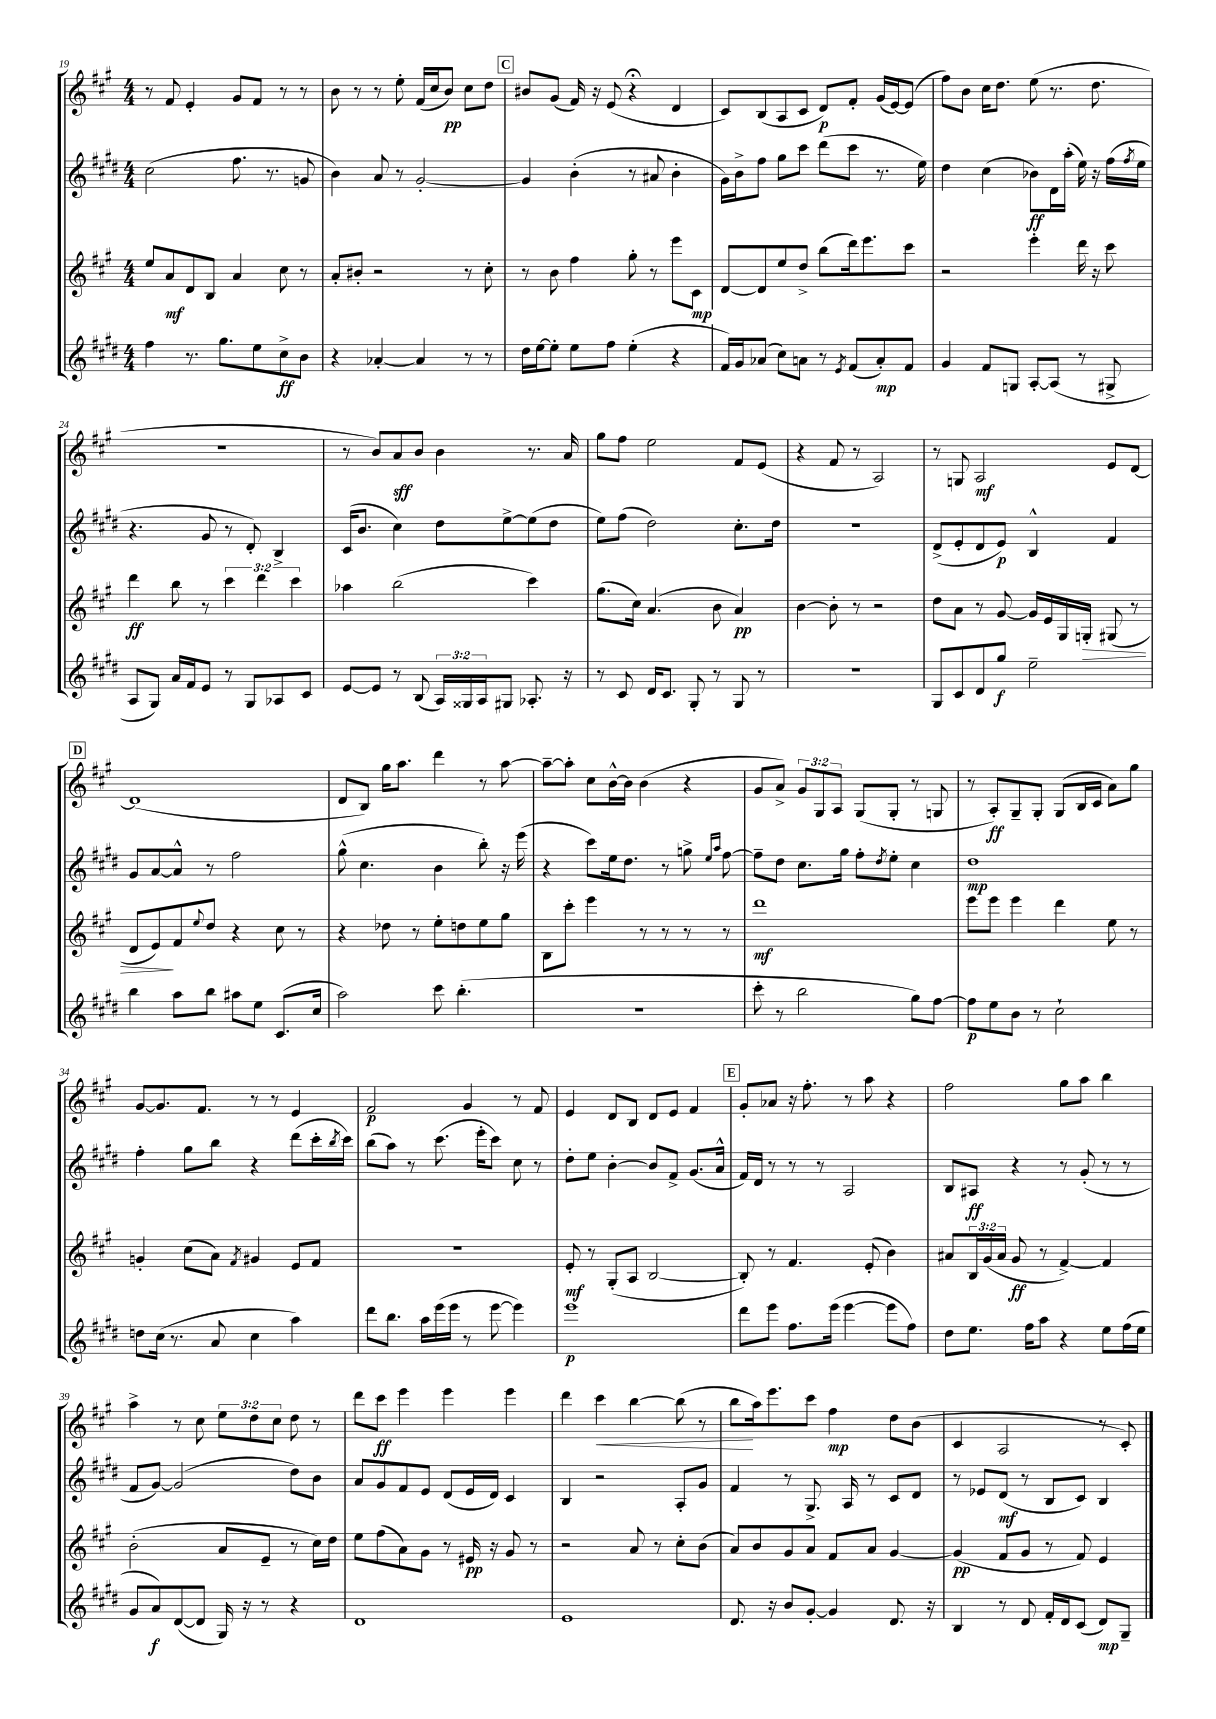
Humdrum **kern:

**kern	**kern	**kern	**kern
*staff4	*staff3	*staff2	*staff1
*clefG2	*clefG2	*clefG2	*clefG2
*k[f#c#g#d#]	*k[f#c#g#]	*k[f#c#g#d#]	*k[f#c#g#]
*M4/4	*M4/4	*M4/4	*M4/4
4ff#	8ee	(2cc#	8r
.	8a	.	8f#
8.r	8d	.	4e'
.	8B	.	.
8.gg#	.	.	.
.	4a	8.ff#	8g#
8ee	.	.	8f#
.	.	8.r	.
8cc#^	8cc#	.	8r
8b	8r	8g	8r
=	=	=	=
4r	8a'	4b)	8b
.	8b#'	.	8r
[4a-'	2r	8a	8r
.	.	8r	8ee'
4a-]	.	[2g#'	(16f#
.	.	.	16cc#
.	.	.	8b)
8r	8r	.	8cc#
8r	8cc#'	.	8dd
=	=	=	=
16dd#	8r	4g#]	8b#
[16ee	.	.	.
8ee']	8b	.	(8g#
8ee	4ff#	(4b'	16f#)
.	.	.	16r
8ff#	.	.	(8e
(4ee'	8gg#'	8r	4r;
.	8r	8a#	.
4r	8eee	4b'	4d
.	8c#	.	.
=	=	=	=
16f#)	[8d	16g#)	8c#)
16g#	.	16b^	.
(8a-	8d]	8ff#	(8B
8cc#)	8ee	8gg#	8A
8a	8dd^	8ccc#	8c#
8r	(8bb	(8ddd#	8d)
8qe	.	.	.
(8f#	16ddd)	8ccc#	8f#'
.	8.eee	.	.
8a')	.	8.r	(16g#
.	.	.	[16e)
8f#	8ccc#	.	(8e]
.	.	16ee)	.
=	=	=	=
4g#	2r	4dd#	8ff#)
.	.	.	8b
8f#	.	(4cc#	16cc#
.	.	.	8.dd
8G	.	.	.
[8A'	4eee'	8b-)	(8ee
(8A]	.	16d#	8.r
.	.	(16aa'	.
8r	16ddd	16ee)	.
.	16r	16r	8.dd
8G#^	8ccc#	(16ff#	.
.	.	8qff#	.
.	.	16ee	.
=	=	=	=
8A	4ddd	4.r	1r
8G#)	.	.	.
16a	8bb	.	.
16f#	.	.	.
8e	8r	8g#	.
8r	6ccc#	8r	.
8G#	.	8d#')	.
.	6ddd	.	.
8A-	.	4B^	.
.	6ccc#	.	.
8c#	.	.	.
=	=	=	=
[8e	4aa-	(16c#	8r
.	.	8.b	.
8e]	.	.	8b)
8r	(2bb	4cc#)	8a
(8B	.	.	8b
24A)	.	8dd#	4b
24G##	.	.	.
24A	.	.	.
8G#	.	[8ee^	.
8.A-'	4ccc#)	(8ee]	8.r
.	.	8dd#	.
16r	.	.	16a
=	=	=	=
8r	(8.gg#	8ee)	8gg#
8c#	.	(8ff#	8ff#
.	16cc#)	.	.
16d#	(4.a	2dd#)	2ee
8.c#	.	.	.
8G#'	.	.	.
8r	8b	.	.
8G#	4a)	8.cc#'	8f#
8r	.	.	(8e
.	.	16dd#	.
=	=	=	=
1r	[4b	1r	4r
.	8b']	.	8f#
.	8r	.	8r
.	2r	.	2A)
=	=	=	=
8G#	8dd	(8d#^	8r
8c#	8a	8e'	8G
8d#	8r	8d#	2A
8gg#	[8g#	8e)	.
2ee~	16g#]	4B^^	.
.	16e	.	.
.	16G#	.	.
.	16G'	.	.
.	(8G#	4f#	8e
.	8r	.	[8d
=	=	=	=
4bb	8d	8g#	(1d]
.	8e)	[8a	.
8aa	8f#	8a^^]	.
.	8qqee	.	.
8bb	8dd	8r	.
8aa#	4r	2ff#	.
8ee	.	.	.
(8.c#	8cc#	.	.
.	8r	.	.
16cc#	.	.	.
=	=	=	=
2aa)	4r	(8gg#^^	8d
.	.	4.cc#	8B)
.	8dd-	.	16gg#
.	.	.	8.aa
.	8r	.	.
8ccc#	8ee'	4b	4ddd
(4.bb'	8dd	.	.
.	8ee	8bb')	8r
.	8gg#	16r	[8aa
.	.	(16eee	.
=	=	=	=
1r	8B	4r	8aa~_
.	8ccc#'	.	8aa']
.	4eee	8ccc#)	8cc#
.	.	16ee	[16b^^
.	.	8.dd#	16b]
.	8r	.	(4b
.	8r	8r	.
.	8r	8gg^	4r
.	.	16qqee	.
.	.	16qqaa	.
.	8r	[8ff#	.
=	=	=	=
8ccc#'	1ddd	8ff#~]	8g#
8r	.	8dd#	8a^)
2bb	.	8.cc#	12g#
.	.	.	12G#
.	.	.	12A
.	.	16gg#	.
.	.	8ff#'	(8G#
.	.	8qdd#	.
.	.	8ee'	8G#'
8gg#)	.	4cc#	8r
[8ff#	.	.	8G
=	=	=	=
8ff#]	8eee	1dd#	8r
8ee	8eee	.	8A')
8b	4eee	.	8G#~
8r	.	.	8G#'
2cc#`	4ddd	.	(8G#
.	.	.	16B
.	.	.	16c#
.	8ee	.	8a)
.	8r	.	8gg#
=	=	=	=
8dd	4g'	4ff#'	[8g#
(16cc#	.	.	8.g#]
8.r	.	.	.
.	(8cc#	8gg#	.
.	.	.	8.f#
8a	8a)	8bb	.
.	8qf#	.	.
4cc#	4g#	4r	8r
.	.	.	8r
4aa)	8e	(8ddd#	4e
.	8f#	16ccc#'	.
.	.	8qbb	.
.	.	16ccc#)	.
=	=	=	=
8ddd#	1r	(8bb	2f#
8.bb	.	8aa)	.
.	.	8r	.
16aa	.	.	.
(16eee	.	(8.ccc#	.
16eee	.	.	.
8r	.	.	4g#
.	.	16eee'	.
[8eee	.	8ccc#)	.
4eee])	.	8cc#	8r
.	.	8r	8f#
=	=	=	=
1eee	8e'	8dd#'	4e
.	8r	8ee	.
.	(8G#'	[4b'	8d
.	8A	.	8B
.	[2B	8b]	8d
.	.	8f#^	8e
.	.	(8.g#	4f#
.	.	16a^^	.
=	=	=	=
8ddd#	8B'])	16f#)	8g#'
.	.	16d#	.
8eee	8r	8r	8a-
8.ff#	4.f#	8r	16r
.	.	.	8.ff#'
.	.	8r	.
(16eee	.	.	.
[4eee	.	2A	8r
.	(8e'	.	8aa
8eee]	4b)	.	4r
8ff#)	.	.	.
=	=	=	=
8dd#	8a#	8B	2ff#
8.ee	24B	8A#	.
.	(24g#	.	.
.	24a#	.	.
.	8g#	4r	.
16ff#	.	.	.
8aa	8r	.	.
4r	[4f#^)	8r	8gg#
.	.	(8g#'	8aa
8ee	4f#]	8r	4bb
(16ff#	.	8r	.
16ee	.	.	.
=	=	=	=
8g#	(2b'	8f#	4aa^
8a)	.	[8g#)	.
([8d#	.	(2g#]	8r
8d#]	.	.	8cc#
16G#)	8a	.	12ee
16r	.	.	.
.	.	.	12dd
8r	8e~	.	.
.	.	.	12cc#
4r	8r	8dd#)	8dd
.	16cc#)	8b	8r
.	16dd	.	.
=	=	=	=
1d#	8ee	8a	8ddd
.	(8ff#	8g#	8ccc#
.	8a)	8f#	4eee
.	8g#	8e	.
.	8r	(8d#	4eee
.	16e#	16e	.
.	16r	16d#)	.
.	8g#	4c#	4eee
.	8r	.	.
=	=	=	=
1e	2r	4B	4ddd
.	.	2r	4ccc#
.	8a	.	[4bb
.	8r	.	.
.	8cc#'	8A'	(8bb]
.	(8b	8g#	8r
=	=	=	=
8.d#	8a)	4f#	8bb
.	8b	.	16aa)
16r	.	.	8.eee
8b	8g#	8r	.
[8g#'	8a	8.G#^	8ccc#
4g#]	8f#	.	4ff#
.	.	16A	.
.	8a	8r	.
8.d#	[4g#	8c#	8dd
.	.	8d#	(8b
16r	.	.	.
=	=	=	=
4B	(4g#]	8r	4c#
.	.	8e-	.
8r	8f#	(8d#	2A
8d#	8g#	8r	.
16f#'	8r	8B	.
16d#	.	.	.
(8c#	8f#)	8c#)	.
8d#)	4e	4B	8r
8G#~	.	.	8c#')
==	==	==	==
*-	*-	*-	*-
